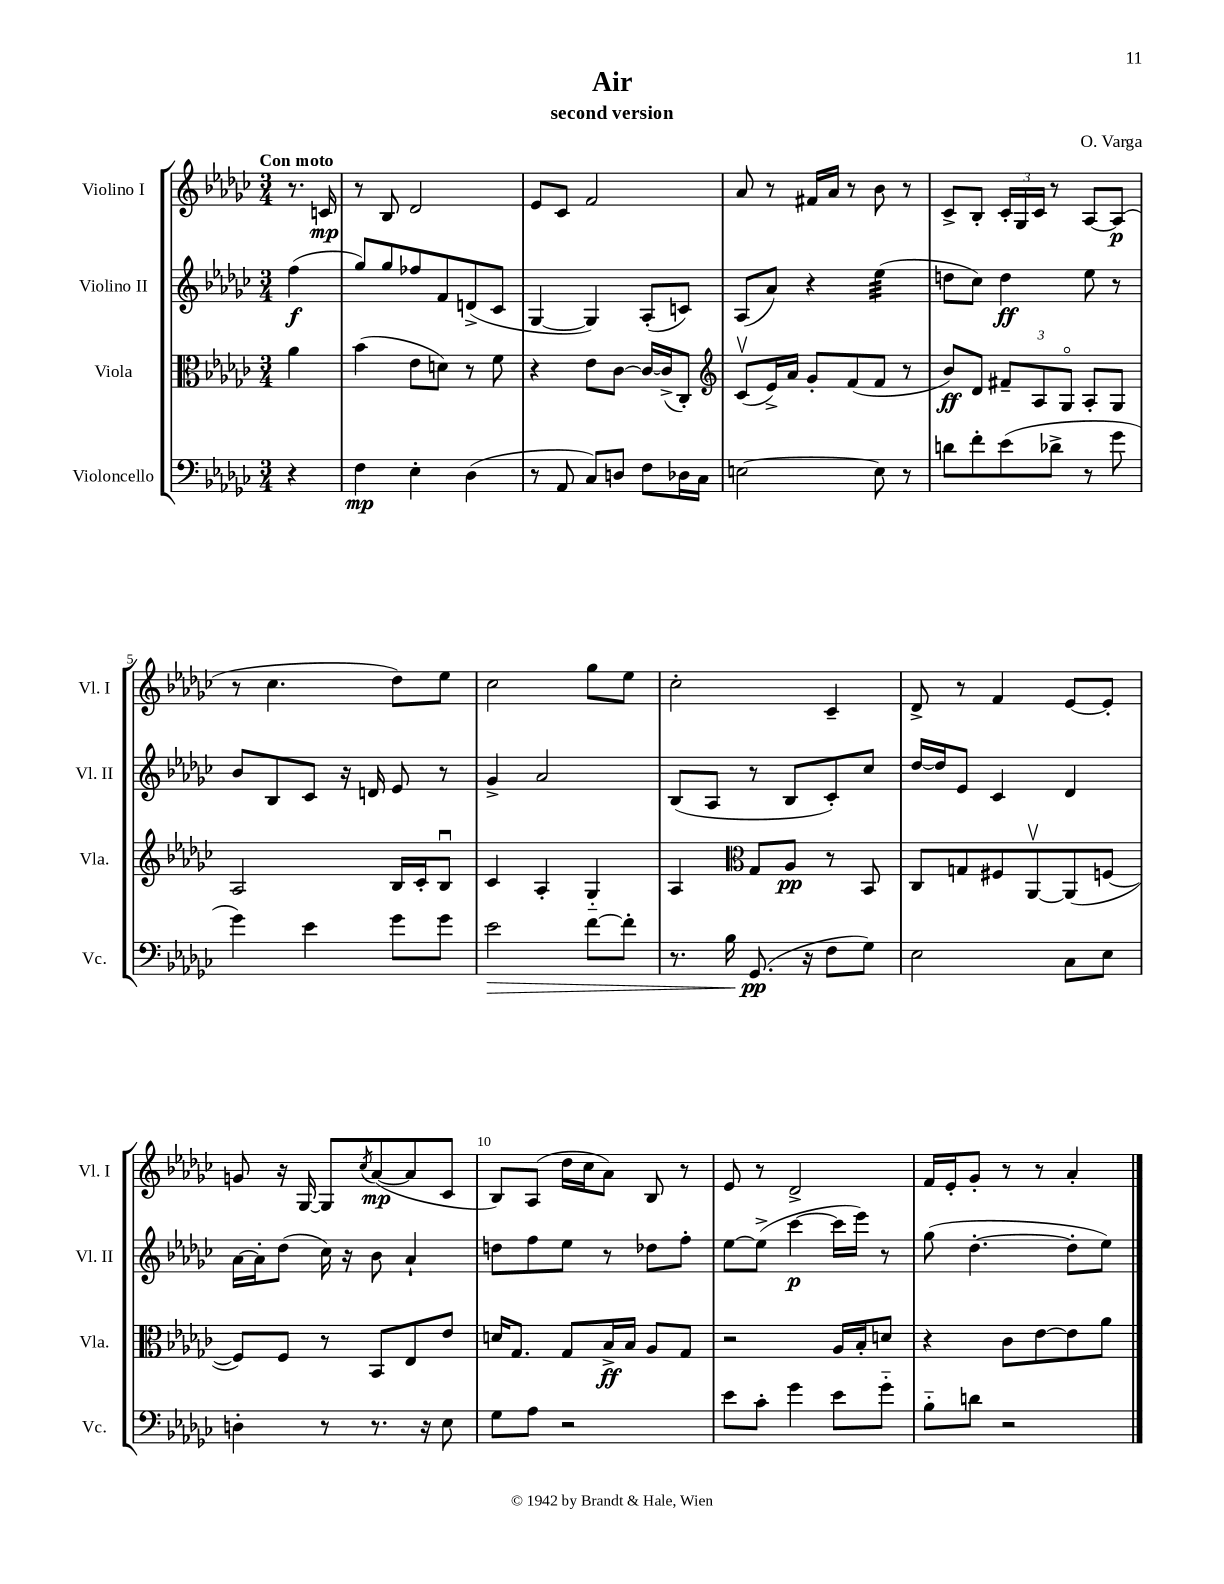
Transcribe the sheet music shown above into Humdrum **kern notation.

**kern	**kern	**kern	**kern
*staff4	*staff3	*staff2	*staff1
*clefF4	*clefC3	*clefG2	*clefG2
*k[b-e-a-d-g-c-]	*k[b-e-a-d-g-c-]	*k[b-e-a-d-g-c-]	*k[b-e-a-d-g-c-]
*M3/4	*M3/4	*M3/4	*M3/4
4r	4a-	(4ff	8.r
.	.	.	16c
=	=	=	=
4F	(4b-	8gg-)	8r
.	.	8gg-	8B-
4E-'	8e-	8ff-	2d-
.	8d)	8f	.
(4D-	8r	(8d^	.
.	8f	8c-	.
=	=	=	=
8r	4r	[4G-	8e-
8AA-	.	.	8c-
8C-)	8e-	4G-])	2f
8D	[8c-	.	.
8F	16c-_	(8A-'	.
.	(16c-^]	.	.
16D-	8C-')	8c)	.
16C-	.	.	.
=	=	=	=
*	*clefG2	*	*
[2E	(8c-v	(8A-	8a-
.	16e-^)	8a-)	8r
.	16a-	.	.
.	8g-'	4r	16f#
.	.	.	16a-
.	(8f	.	8r
8E]	8f	(4ee-	8b-
8r	8r	.	8r
=	=	=	=
8d	8b-)	8dd	8c-^
8f'	8d-	8cc-)	8B-'
(8e-	12f#~	4dd	24c-'
.	.	.	24G-
.	12A-	.	24c-
8d-^	.	.	8r
.	12G-o	.	.
8r	8A-'	8ee-	[8A-
8g-	8G-	8r	(8A-]
=	=	=	=
4g-)	2A-	8b-	8r
.	.	8B-	4.cc-
4e-	.	8c-	.
.	.	16r	.
.	.	16d	.
8g-	16B-	8e-	8dd-)
.	16c-'	.	.
8g-	8B-u	8r	8ee-
=	=	=	=
2e-	4c-	4g-^	2cc-
.	4A-'	2a-	.
[8f	4G-'~	.	8gg-
8f']	.	.	8ee-
=	=	=	=
8.r	4A-	(8B-	2cc-'
.	.	8A-	.
16B-	.	.	.
*	*clefC3	*	*
(8.GG-	8G-	8r	.
.	8A-	8B-	.
16r	.	.	.
8F	8r	8c-')	4c-~
8G-)	8BB-	8cc-	.
=	=	=	=
2E-	8C-	[16dd-	8d-^
.	.	16dd-]	.
.	8G	8e-	8r
.	8F#	4c-	4f
.	[8AA-v	.	.
8C-	(8AA-]	4d-	[8e-
8E-	[8F	.	8e-']
=	=	=	=
4D'	8F])	[16a-	8g
.	.	16a-']	.
.	8F	(8dd-	16r
.	.	.	[16G-
8r	8r	16cc-)	8G-]
.	.	16r	.
.	.	.	8qcc-
8.r	8BB-	8b-	([8a-
.	8E-	4a-`	8a-]
16r	.	.	.
8E-	8e-	.	8c-
=	=	=	=
8G-	16d	8dd	8B-)
.	8.G-	.	.
8A-	.	8ff	(8A-
2r	8G-	8ee-	16dd-
.	.	.	16cc-
.	16B-^	8r	8a-)
.	16B-	.	.
.	8A-	8dd-	8B-
.	8G-	8ff'	8r
=	=	=	=
8e-	2r	[8ee-	8e-
8c-'	.	(8ee-^]	8r
4g-	.	[4ccc-	2d-^
8e-	16A-	16ccc-]	.
.	16B-'	16eee-)	.
8g-'~	8d	8r	.
=	=	=	=
8B-'~	4r	(8gg-	16f
.	.	.	16e-'
8d	.	[4.dd-'	8g-'
2r	8c-	.	8r
.	[8e-	.	8r
.	8e-]	8dd-']	4a-'
.	8a-	8ee-)	.
==	==	==	==
*-	*-	*-	*-
